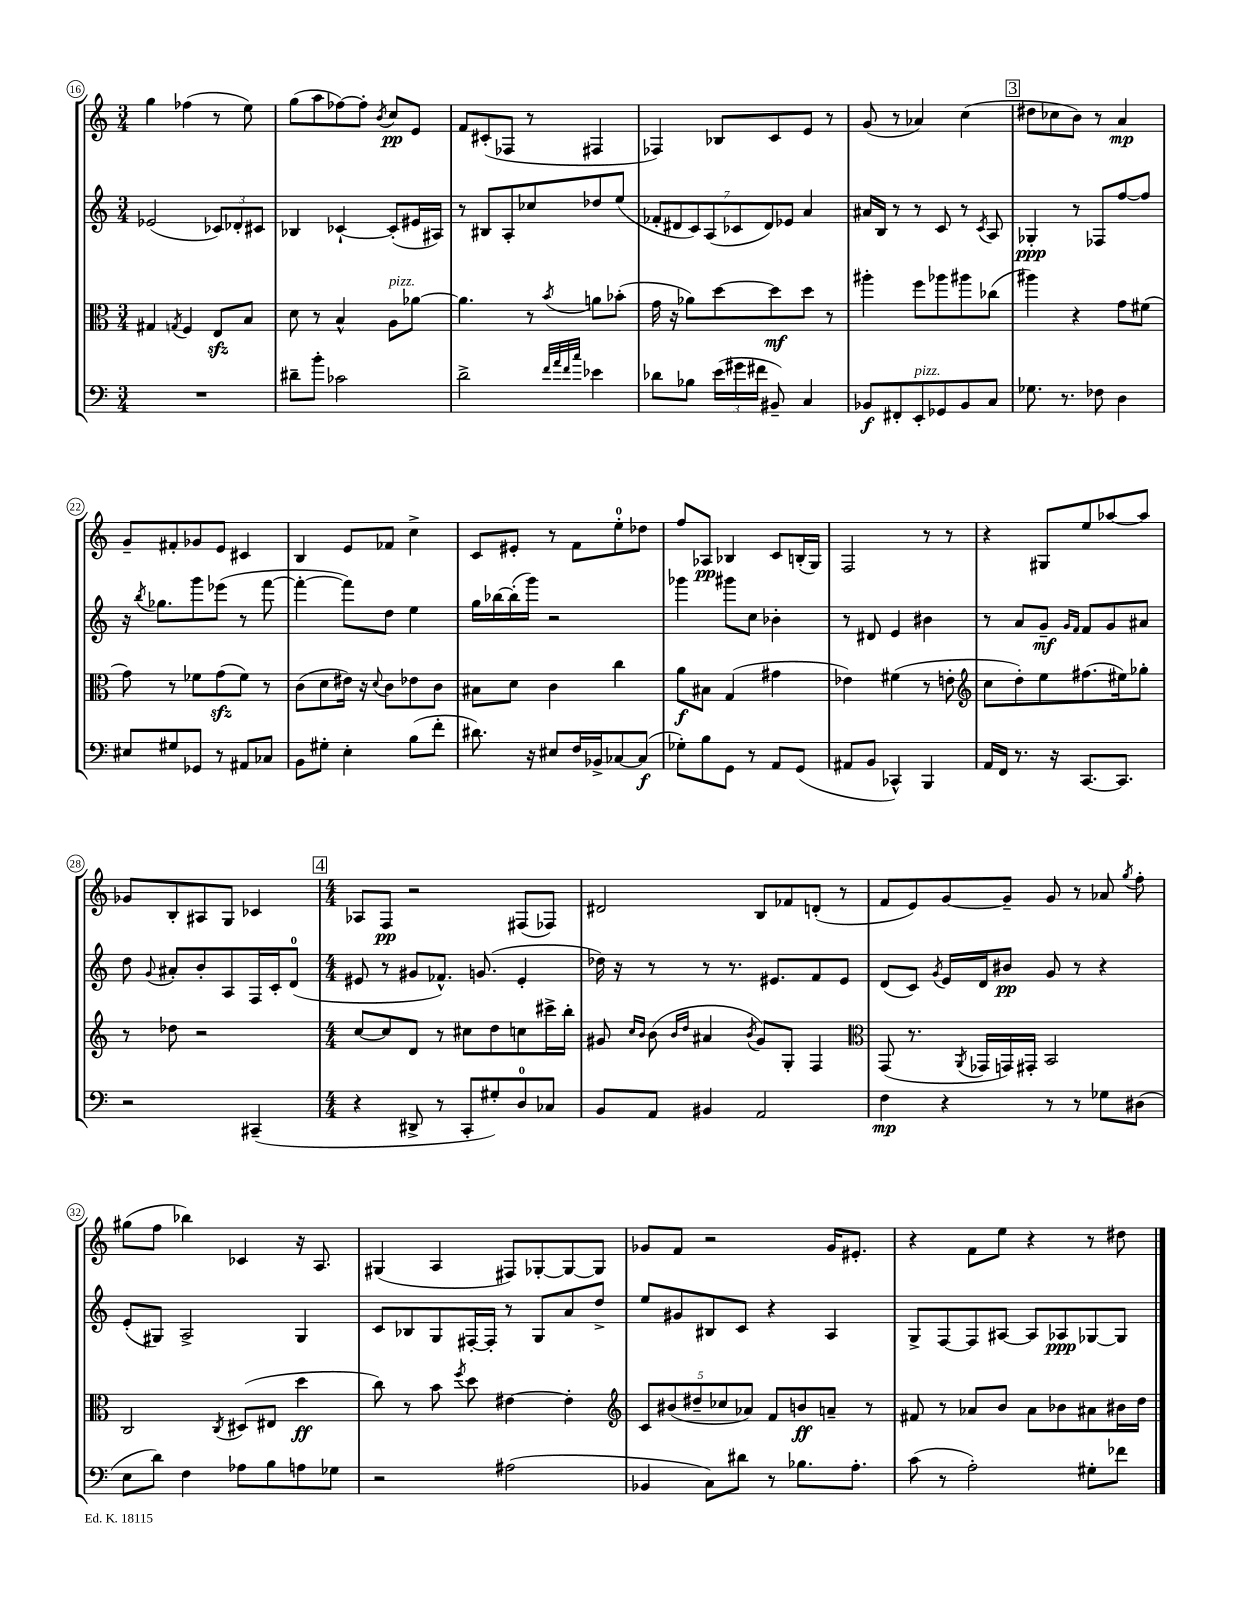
<<
\new StaffGroup <<
\new Staff = "s0" {
    \clef treble \key c \major \numericTimeSignature \time 3/4
    \autoBeamOff g''4 fes''4( r8 e''8) |
    g''8[( a''8 fes''8~) fes''8]-. \acciaccatura { b'8 } c''8[\pp e'8] |
    f'8[ cis'8-.( fes8] r8 fis4 |
    fes4) bes8[ c'8 e'8] r8 |
    g'8( r8 aes'4) c''4( |
    \mark \markup { \box "3" } dis''8[ ces''8 b'8]) r8 a'4\mp |
    g'8[-- fis'8-. ges'8 e'8] cis'4 |
    b4 e'8[ fes'8] c''4-> |
    c'8[ eis'8]-. r8 f'8[ e''8-0-. des''8] |
    f''8[ aes8]\pp bes4 c'8[ b16-.( g16]) |
    f2 r8 r8 |
    r4 gis8[ e''8 aes''8~ aes''8] |
    ges'8[ b8-. ais8 g8] ces'4 |
    \mark \markup { \box "4" } \numericTimeSignature \time 4/4 aes8[ f8]\pp r2 fis8[( fes8]) |
    dis'2 b8[ fes'8 d'8]-.( r8 |
    f'8[ e'8) g'8~ g'8]-- g'8 r8 aes'8 \acciaccatura { g''8 } f''8-. |
    gis''8[( f''8] bes''4) ces'4 r16 a8. |
    gis4( a4 fis8[) ges8~-. ges8~ ges8] |
    ges'8[ f'8] r2 ges'16[ eis'8.]-. |
    r4 f'8[ e''8] r4 r8 dis''8 \bar "|." |
}
\new Staff = "s1" {
    \clef treble \key c \major \numericTimeSignature \time 3/4
    \autoBeamOff ees'2( \tuplet 3/2 { ces'8[) des'8-. cis'8] } |
    bes4 ces'4~-! ces'8[-.( eis'16 ais16]) |
    r8 bis8[ a8-. ces''8 des''8 e''8]( |
    \tuplet 7/4 { fes'8[-. dis'8 c'8) a8( ces'8 dis'8) ees'8] } a'4 |
    ais'16[ b16] r8 r8 c'8 r8 \acciaccatura { c'8 } a8 |
    \mark \markup { \box "3" } ges4-.\ppp r8 fes8[ f''8~ f''8] |
    r16 \acciaccatura { b''8 } ges''8.[ g'''8 ees'''8]( r8 f'''8~ |
    f'''4~-. f'''8[) d''8] e''4 |
    g''16[ bes''16~ bes''16-.( g'''16]) r2 |
    ges'''4 gis'''8[ c''8] bes'4-. |
    r8 dis'8 e'4 bis'4 |
    r8 a'8[ g'8]--\mf \grace { g'16[ f'16] } f'8[ g'8 ais'8] |
    d''8 \appoggiatura { g'8 } ais'8[-. b'8-. a8 f16 c'16-. d'8]-0( |
    \mark \markup { \box "4" } \numericTimeSignature \time 4/4 eis'8 r8 gis'8[ fes'8.]-^) g'8.( eis'4-. |
    des''16) r16 r8 r8 r8. eis'8.[ f'8 eis'8] |
    d'8[( c'8]) \acciaccatura { g'8 } e'16[ d'16 bis'8]\pp g'8 r8 r4 |
    e'8[-.( gis8]) a2-> gis4 |
    c'8[ bes8 g8 fis16~-. fis16]-. r8 g8[ a'8 d''8]-> |
    e''8[ gis'8 bis8 c'8] r4 a4 |
    g8[-> f8~ f8 ais8]~ ais8[ aes8\ppp ges8~ ges8] \bar "|." |
}
\new Staff = "s2" {
    \clef alto \key c \major \numericTimeSignature \time 3/4
    \autoBeamOff gis4 \acciaccatura { g8 } f4 e8[\sfz b8] |
    d'8 r8 b4-^ a8[^\markup { \italic "pizz." } aes'8]~ |
    aes'4. r8 \acciaccatura { b'8 } a'8[ bes'8]-.( |
    g'16 r16 aes'8[) d''8~ d''8\mf d''8] r8 |
    ais''4-. f''8[ aes''8 ais''8 ces''8]( |
    \mark \markup { \box "3" } ais''4) r4 g'8[ fis'8]( |
    g'8) r8 fes'8[ g'8\sfz( fes'8]) r8 |
    c'8[( d'8 eis'16]) r16 \appoggiatura { d'8 } c'8[ ees'8 c'8] |
    bis8[ d'8] c'4 c''4 |
    a'8[\f bis8] g4( gis'4 |
    ees'4) fis'4( r8 e'8-. |
    \clef treble c''8[ d''8-.) e''8 fis''8.( eis''16) ges''8]-. |
    r8 des''8 r2 |
    \mark \markup { \box "4" } \numericTimeSignature \time 4/4 c''8[~ c''8 d'8] r8 cis''8[ d''8 c''8 cis'''16-> b''16]-. |
    gis'8 \grace { c''16[ b'16] } b'8( \grace { b'16[ d''16] } ais'4 \acciaccatura { b'8 } gis'8[) g8]-. f4 |
    \clef alto g,8( r8. \acciaccatura { a,8 } ges,16[ g,16) gis,16]-. b,2 |
    c2 \acciaccatura { c8 } dis8[( eis8] d''4\ff |
    c''8) r8 b'8 \acciaccatura { f''8 } d''8 eis'4~ eis'4-. |
    \clef treble \tuplet 5/4 { c'8[ bis'8( dis''8-- ces''8 aes'8]) } f'8[ b'8\ff a'8]-- r8 |
    fis'8 r8 aes'8[ b'8] aes'8[ bes'8 ais'8 bis'16 d''16] \bar "|." |
}
\new Staff = "s3" {
    \clef bass \key c \major \numericTimeSignature \time 3/4
    \autoBeamOff R2. |
    dis'8[-- b'8]-. ces'2 |
    d'2-> \grace { f'32[ a'32 f'32 c''32] } ees'4 |
    des'8[ bes8] \tuplet 3/2 { e'16[( gis'16 fis'16] } bis,8--) c4 |
    bes,8[\f fis,8-. e,8-.^\markup { \italic "pizz." } ges,8 bes,8 c8] |
    \mark \markup { \box "3" } ges8. r8. fes8 d4 |
    eis8[ gis8 ges,8] r8 ais,8[ ces8] |
    b,8[ gis8]-. e4-. b8[( f'8]-. |
    dis'8.) r16 eis8[ f16 bes,16-> ces8~ ces8]\f( |
    ges8[-.) b8 g,8] r8 a,8[ g,8]( |
    ais,8[ b,8] ces,4-^) b,,4 |
    a,16[ f,16] r8. r16 c,8.[~ c,8.] |
    r2 cis,4--( |
    \mark \markup { \box "4" } \numericTimeSignature \time 4/4 r4 dis,8-> r8 c,8[-. gis8-.) d8-0 ces8] |
    b,8[ a,8] bis,4 a,2 |
    f4\mp r4 r8 r8 ges8[ dis8]( |
    e8[ d'8]) f4 aes8[ b8 a8 ges8] |
    r2 ais2( |
    bes,4 c8[) dis'8] r8 bes8.[ a8.]-. |
    c'8( r8 a2-.) gis8[-. fes'8] \bar "|." |
}
>>
>>
\layout { \context { \Score currentBarNumber = #16 \override BarNumber.stencil = #(make-stencil-circler 0.1 0.3 ly:text-interface::print) } }
